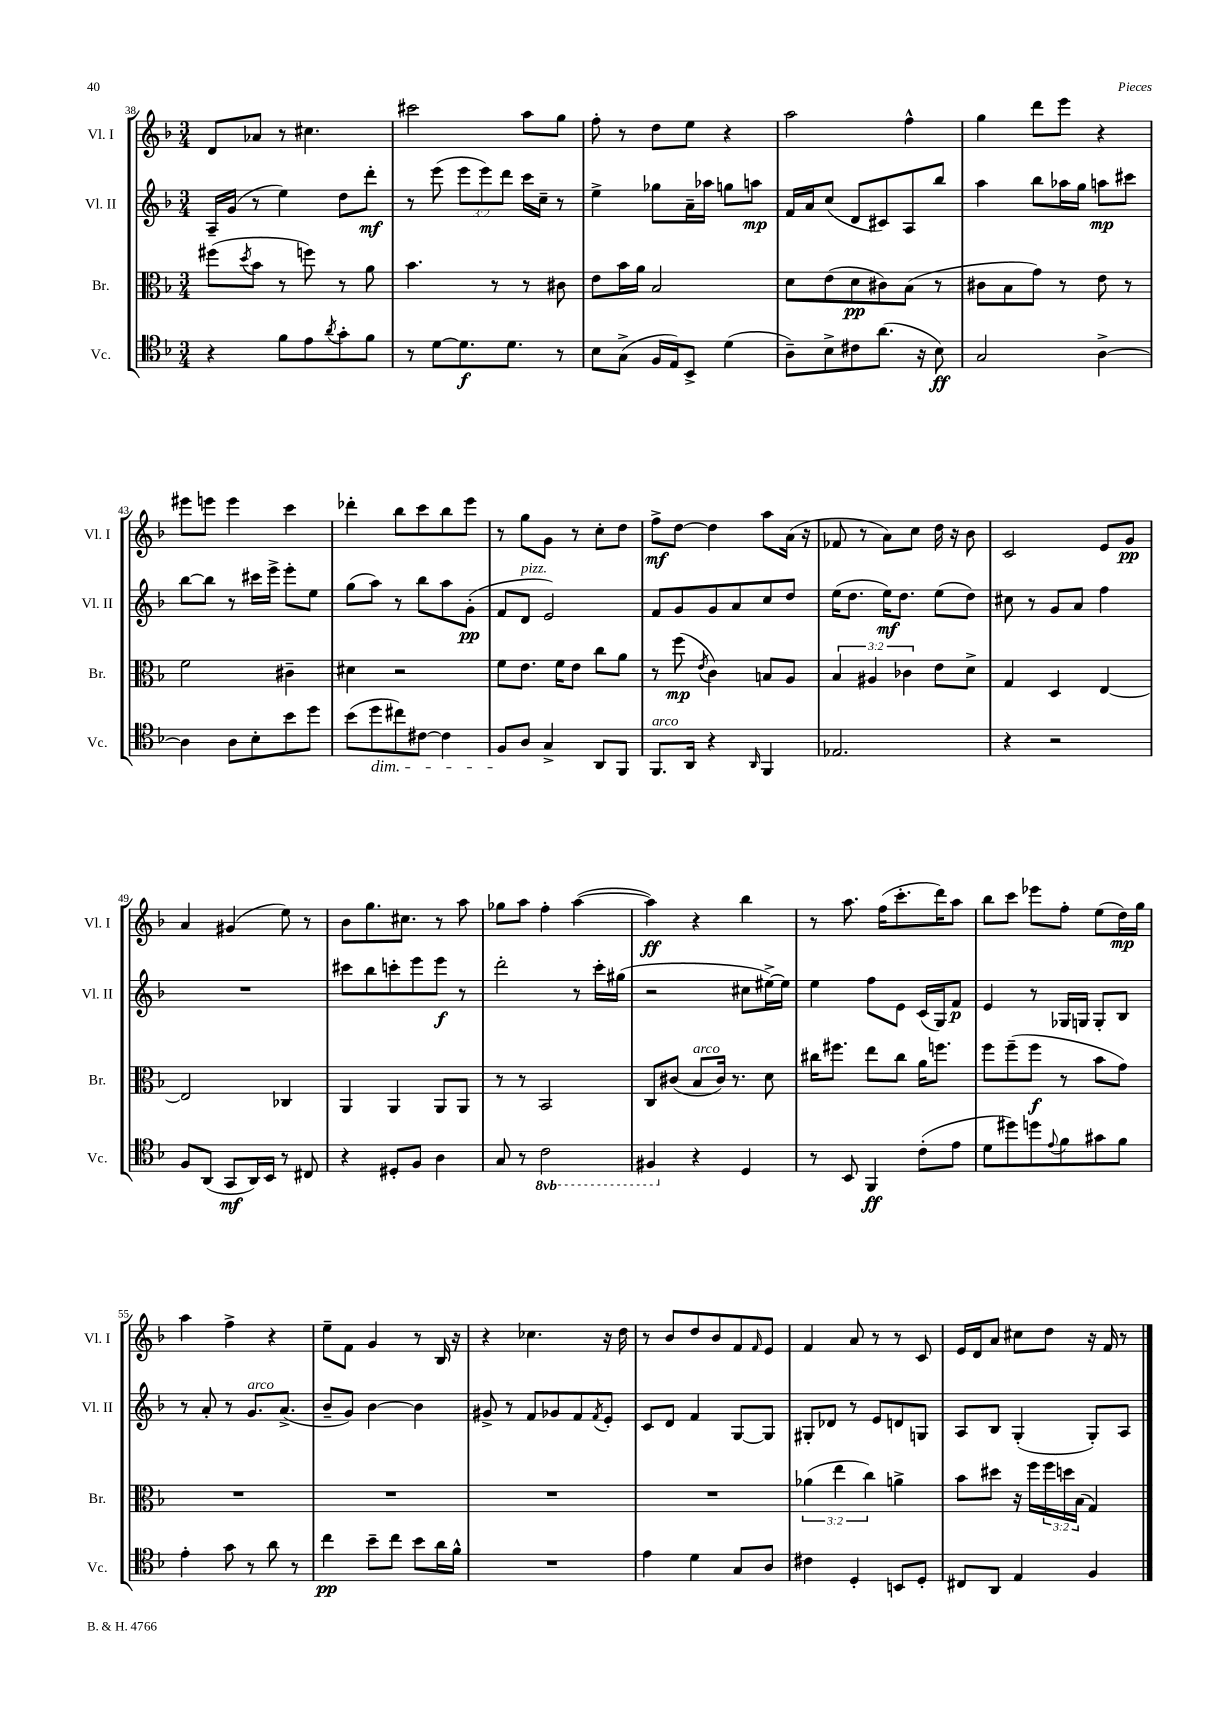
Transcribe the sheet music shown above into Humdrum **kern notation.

**kern	**dynam	**kern	**dynam	**kern	**dynam	**kern	**dynam
*part4	*part4	*part3	*part3	*part2	*part2	*part1	*part1
*staff4	*staff4	*staff3	*staff3	*staff2	*staff2	*staff1	*staff1
*I"Vc.	*	*I"Br.	*	*I"Vl. II	*	*I"Vl. I	*
*I'Vc.	*	*I'Br.	*	*I'Vl. II	*	*I'Vl. I	*
*clefC4	*	*clefC3	*	*clefG2	*	*clefG2	*
*k[b-]	*	*k[b-]	*	*k[b-]	*	*k[b-]	*
*M3/4	*	*M3/4	*	*M3/4	*	*M3/4	*
=38	=38	=38	=38	=38	=38	=38	=38
4r	.	(8ff#X\L	.	16A~/LL	.	8d/L	.
.	.	.	.	(16g/JJ	.	.	.
.	.	8qdd/	.	.	.	.	.
.	.	8b-\J	.	8r	.	8a-X/J	.
8f\L	.	8r	.	4ee\)	.	8r	.
8e\	.	8ffn\)	.	.	.	4.cc#X\	.
8qa/	.	.	.	.	.	.	.
8g'\	.	8r	.	8dd\L	.	.	.
8f\J	.	8a\	.	8ddd'\J	mf	.	.
=39	=39	=39	=39	=39	=39	=39	=39
8r	.	4.b-\	.	8r	.	2ccc#X\	.
[8d\L	.	.	.	(8eee\	.	.	.
8.d\]	f	.	.	12eee\L	.	.	.
.	.	.	.	12eee\)	.	.	.
.	.	8r	.	.	.	.	.
.	.	.	.	12ddd\J	.	.	.
8.d\J	.	.	.	.	.	.	.
.	.	8r	.	16ccc\LL	.	8aa\L	.
.	.	.	.	16cc~\JJ	.	.	.
8r	.	8c#X\	.	8r	.	8gg\J	.
=40	=40	=40	=40	=40	=40	=40	=40
8B-\L	.	8e\L	.	4ee^\	.	8ff'\	.
(8G^\J	.	16b-\L	.	.	.	8r	.
.	.	16a\JJ	.	.	.	.	.
16F/LL	.	2B-/	.	8gg-X\L	.	8dd\L	.
16E/J)	.	.	.	.	.	.	.
8BB-^/J	.	.	.	16a~\L	.	8ee\J	.
.	.	.	.	16aa-X\JJ	.	.	.
(4d\	.	.	.	8ggn\L	.	4r	.
.	.	.	.	8aan\J	mp	.	.
=41	=41	=41	=41	=41	=41	=41	=41
8A~\L)	.	8d\L	.	16f/LL	.	2aa\	.
.	.	.	.	16a/J	.	.	.
8B-^\	.	(8e\	.	(8cc/J	.	.	.
8c#X\	.	8d\	pp	8d/L	.	.	.
(8.a\J	.	8c#X\)	.	8c#X/)	.	.	.
.	.	(8B-\J	.	8A/	.	4ff^^\	.
16r	.	.	.	.	.	.	.
8B-\)	ff	8r	.	8bb-/J	.	.	.
=42	=42	=42	=42	=42	=42	=42	=42
2G/	.	8c#X\L	.	4aa\	.	4gg\	.
.	.	8B-\	.	.	.	.	.
.	.	8g\J)	.	8bb-\L	.	8ddd\L	.
.	.	8r	.	16aa-X\L	.	8eee\J	.
.	.	.	.	16gg\JJ	.	.	.
[4A^\	.	8e\	.	8aan\L	mp	4r	.
.	.	8r	.	8ccc#X\J	.	.	.
!!LO:LB:g=z
=43	=43	=43	=43	=43	=43	=43	=43
4A\]	.	2f\	.	[8bb-\L	.	8eee#X\L	.
.	.	.	.	8bb-\J]	.	8eeen\J	.
8A\L	.	.	.	8r	.	4eee\	.
8B-'\	.	.	.	16ccc#X\LL	.	.	.
.	.	.	.	16eee^\JJ	.	.	.
8b-\	.	4c#X~\	.	8eee'\L	.	4ccc\	.
8dd\J	.	.	.	8ee\J	.	.	.
=44	=44	=44	=44	=44	=44	=44	=44
(8b-\L	.	4d#X\	.	(8gg\L	.	4ddd-X'\	.
!LO:TX:b:i:t=dim.	!	!	!	!	!	!	!
8dd\	.	.	.	8aa\J)	.	.	.
8cc#X\)	.	2r	.	8r	.	8bb-\L	.
[8c#X\J	.	.	.	8bb-\L	.	8ccc\	.
4c#\]	.	.	.	8aa\	.	8bb-\	.
.	.	.	.	(8g'\J	pp	8eee\J	.
=45	=45	=45	=45	=45	=45	=45	=45
8F/L	.	8f\L	.	8f/L	.	8r	.
!	!	!	!	!LO:TX:a:i:t=pizz.	!	!	!
8A/J	.	8.e\J	.	8d/J	.	8gg\L	.
4G^/	.	.	.	2e/)	.	8g\J	.
.	.	16f\KL	.	.	.	.	.
.	.	8e\J	.	.	.	8r	.
8AA/L	.	8cc\L	.	.	.	8cc'\L	.
8FF/J	.	8a\J	.	.	.	8dd\J	.
=46	=46	=46	=46	=46	=46	=46	=46
!LO:TX:a:i:t=arco	!	!	!	!	!	!	!
8.FF/L	.	8r	.	8f/L	.	8ff^\L	mf
.	.	(8ff\	mp	8g/	.	[8dd\J	.
16AA/Jk	.	.	.	.	.	.	.
.	.	8qe/	.	.	.	.	.
4r	.	4c\)	.	8g/	.	4dd\]	.
.	.	.	.	8a/	.	.	.
16qqAA/	.	.	.	.	.	.	.
4FF/	.	8Bn/L	.	8cc/	.	8aa\L	.
.	.	8A/J	.	8dd/J	.	(16a\Jk	.
.	.	.	.	.	.	16r	.
=47	=47	=47	=47	=47	=47	=47	=47
2.E-X/	.	6B-/	.	(16ee\KL	.	8f-X/	.
.	.	.	.	8.dd\J	.	.	.
.	.	.	.	.	.	8r	.
.	.	6A#X/	.	.	.	.	.
.	.	.	.	16ee\KL)	mf	8a\L)	.
.	.	.	.	8.dd\J	.	.	.
.	.	6c-X\	.	.	.	.	.
.	.	.	.	.	.	8cc\J	.
.	.	8e\L	.	(8ee\L	.	16dd\	.
.	.	.	.	.	.	16r	.
.	.	8d^\J	.	8dd\J)	.	8b-\	.
=48	=48	=48	=48	=48	=48	=48	=48
4r	.	4G/	.	8cc#X\	.	2c/	.
.	.	.	.	8r	.	.	.
2r	.	4D/	.	8g/L	.	.	.
.	.	.	.	8a/J	.	.	.
.	.	[4E/	.	4ff\	.	8e/L	.
.	.	.	.	.	.	8g/J	pp
!!LO:LB:g=z
=49	=49	=49	=49	=49	=49	=49	=49
8F/L	.	2E/]	.	2.r	.	4a/	.
(8AA/J	.	.	.	.	.	.	.
8GG/L	mf	.	.	.	.	(4g#X/	.
16AA/L)	.	.	.	.	.	.	.
16BB-/JJ	.	.	.	.	.	.	.
8r	.	4C-X/	.	.	.	8ee\)	.
8C#X/	.	.	.	.	.	8r	.
=50	=50	=50	=50	=50	=50	=50	=50
4r	.	4AA/	.	8ccc#X\L	.	8b-\L	.
.	.	.	.	8bb-\	.	8.gg\	.
8D#X'/L	.	4AA/	.	8cccn'\	.	.	.
.	.	.	.	.	.	8.cc#X\J	.
8F/J	.	.	.	8eee\	.	.	.
4A\	.	8AA/L	.	8eee\J	f	8r	.
.	.	8AA/J	.	8r	.	8aa\	.
=51	=51	=51	=51	=51	=51	=51	=51
8G/	.	8r	.	2ddd'\	.	8gg-X\L	.
8r	.	8r	.	.	.	8aa\J	.
*8ba	*	*	*	*	*	*	*
2C\	.	2BB-/	.	.	.	4ff'\	.
.	.	.	.	8r	.	([4aa\	.
.	.	.	.	16ccc'\LL	.	.	.
.	.	.	.	(16gg#X\JJ	.	.	.
=52	=52	=52	=52	=52	=52	=52	=52
4FF#X/	.	8C/L	.	2r	.	4aa\])	ff
.	.	(8c#X/J	.	.	.	.	.
*X8ba	*	*	*	*	*	*	*
!	!	!LO:TX:a:i:t=arco	!	!	!	!	!
4r	.	8B-/L	.	.	.	4r	.
.	.	16c#/Jk)	.	.	.	.	.
.	.	8.r	.	.	.	.	.
4D/	.	.	.	8cc#X\L	.	4bb-\	.
.	.	8d\	.	[16ee#X^\L)	.	.	.
.	.	.	.	16ee#\JJ]	.	.	.
=53	=53	=53	=53	=53	=53	=53	=53
8r	.	16cc#X\KL	.	4ee\	.	8r	.
.	.	8.ff#X\J	.	.	.	.	.
8BB-/	.	.	.	.	.	8.aa\	.
4FF/	ff	8ee\L	.	8ff\L	.	.	.
.	.	.	.	.	.	(16ff\KL	.
.	.	8cc#\J	.	8e\J	.	8.ccc'\	.
(8c'\L	.	16a\KL	.	(16c/LL	.	.	.
.	.	8.ffn\J	.	16G/J)	.	16ddd\K)	.
8e\J	.	.	.	8f/J	p	8aa\J	.
=54	=54	=54	=54	=54	=54	=54	=54
8d\L	.	8ff\L	.	4e/	.	8bb-\L	.
8dd#X\)	.	(8ff~\	.	.	.	8ccc\J	.
8ddn\	.	8ff\J	f	8r	.	8eee-X\L	.
8qqe/	.	.	.	.	.	.	.
8f\	.	8r	.	16G-X/LL	.	8ff'\J	.
.	.	.	.	16Gn/JJ	.	.	.
8g#X\	.	8b-\L	.	8G'/L	.	(8ee\L	.
8f\J	.	8g\J)	.	8B-/J	.	16dd\L)	mp
.	.	.	.	.	.	16gg\JJ	.
!!LO:LB:g=z
=55	=55	=55	=55	=55	=55	=55	=55
4e'\	.	2.r	.	8r	.	4aa\	.
.	.	.	.	8a'/	.	.	.
8g\	.	.	.	8r	.	4ff^\	.
!	!	!	!	!LO:TX:a:i:t=arco	!	!	!
8r	.	.	.	8.g/L	.	.	.
8a\	.	.	.	.	.	4r	.
.	.	.	.	(8.a^/J	.	.	.
8r	.	.	.	.	.	.	.
=56	=56	=56	=56	=56	=56	=56	=56
4cc\	pp	2.r	.	8b-~/L	.	8ee~\L	.
.	.	.	.	8g/J)	.	8f\J	.
8b-~\L	.	.	.	[4b-\	.	4g/	.
8cc\J	.	.	.	.	.	.	.
8b-\L	.	.	.	4b-\]	.	8r	.
16a\L	.	.	.	.	.	16B-/	.
16f^^\JJ	.	.	.	.	.	16r	.
=57	=57	=57	=57	=57	=57	=57	=57
2.r	.	2.r	.	8g#X^/	.	4r	.
.	.	.	.	8r	.	.	.
.	.	.	.	8f/L	.	4.cc-X\	.
.	.	.	.	8g-X/	.	.	.
.	.	.	.	8f/	.	.	.
.	.	.	.	8qf/	.	.	.
.	.	.	.	8e'/J	.	16r	.
.	.	.	.	.	.	16dd\	.
=58	=58	=58	=58	=58	=58	=58	=58
4e\	.	2.r	.	8c/L	.	8r	.
.	.	.	.	8d/J	.	8b-/L	.
4d\	.	.	.	4f/	.	8dd/	.
.	.	.	.	.	.	8b-/	.
8G/L	.	.	.	[8G/L	.	8f/	.
.	.	.	.	.	.	16qqf/	.
8A/J	.	.	.	8G/J]	.	8e/J	.
=59	=59	=59	=59	=59	=59	=59	=59
4c#X\	.	(6a-X\	.	8G#X'/L	.	4f/	.
.	.	.	.	8d-X/J	.	.	.
.	.	6ee\	.	.	.	.	.
4D'/	.	.	.	8r	.	8a/	.
.	.	6cc\)	.	.	.	.	.
.	.	.	.	8e/L	.	8r	.
8BBn/L	.	4an^\	.	8dn/	.	8r	.
8D'/J	.	.	.	8Gn/J	.	8c/	.
=60	=60	=60	=60	=60	=60	=60	=60
8C#X/L	.	8b-\L	.	8A/L	.	16e/LL	.
.	.	.	.	.	.	16d/J	.
8AA/J	.	8dd#X\J	.	8B-/J	.	8a/J	.
4E/	.	16r	.	(4G'/	.	8cc#X\L	.
.	.	16ff\LL	.	.	.	.	.
.	.	24ff\	.	.	.	8dd\J	.
.	.	24ddn\	.	.	.	.	.
.	.	(24B-\JJ	.	.	.	.	.
4F/	.	4G/)	.	8G'/L)	.	16r	.
.	.	.	.	.	.	16f/	.
.	.	.	.	8A/J	.	8r	.
==	==	==	==	==	==	==	==
*-	*-	*-	*-	*-	*-	*-	*-
